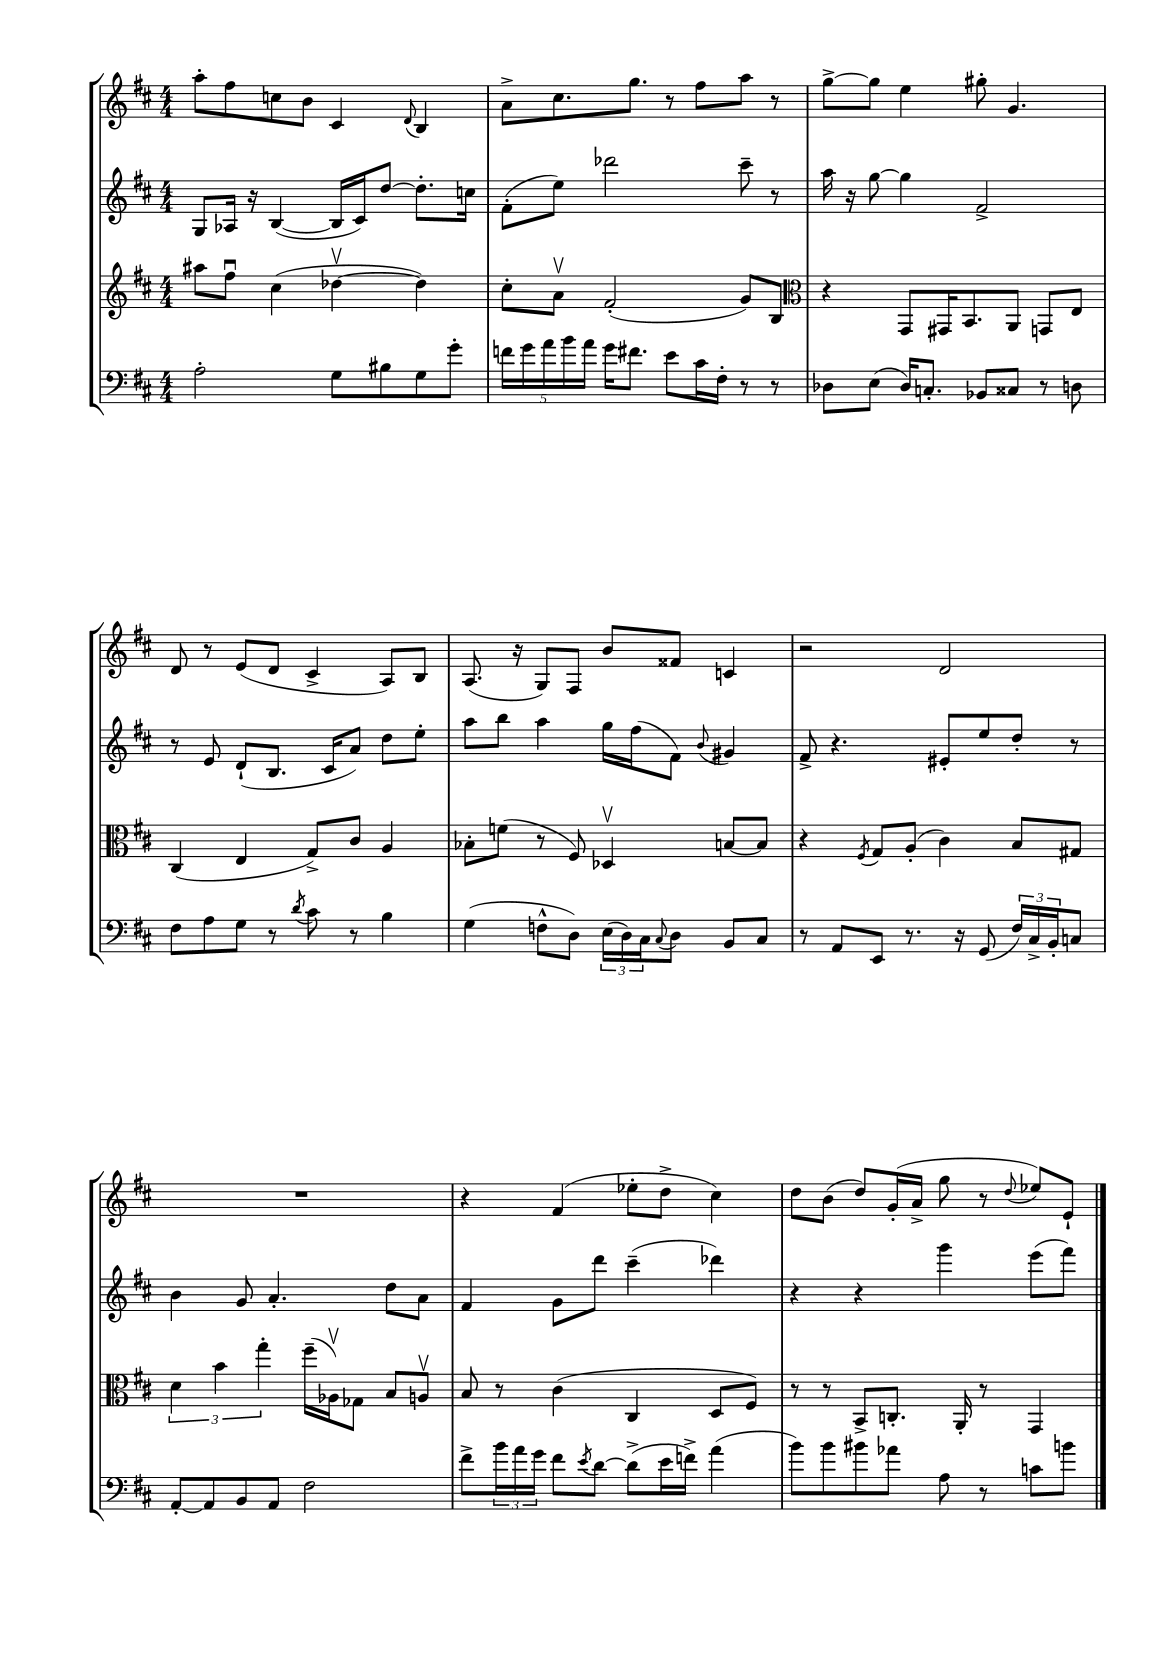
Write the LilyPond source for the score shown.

<<
\new StaffGroup <<
\new Staff = "s0" {
    \clef treble \key d \major \numericTimeSignature \time 4/4
    a''8-. fis''8 c''8 b'8 cis'4 \appoggiatura { d'8 } b4 |
    a'8-> cis''8. g''8. r8 fis''8 a''8 r8 |
    g''8~-> g''8 e''4 gis''8-. g'4. |
    d'8 r8 e'8( d'8 cis'4-> a8) b8 |
    a8.( r16 g8) fis8 b'8 fisis'8 c'4 |
    r2 d'2 |
    R1 |
    r4 fis'4( ees''8-. d''8-> cis''4) |
    d''8 b'8( d''8) g'16-.( a'16-> g''8 r8 \appoggiatura { d''8 } ees''8) e'8-! \bar "|." |
}
\new Staff = "s1" {
    \clef treble \key d \major \numericTimeSignature \time 4/4
    g8 aes16 r16 b4~( b16 cis'16) d''8~ d''8.-. c''16 |
    fis'8-.( e''8) des'''2 cis'''8-- r8 |
    a''16 r16 g''8~ g''4 fis'2-> |
    r8 e'8 d'8-!( b8. cis'16 a'8) d''8 e''8-. |
    a''8 b''8 a''4 g''16 fis''16( fis'8) \appoggiatura { b'8 } gis'4 |
    fis'8-> r4. eis'8-. e''8 d''8-. r8 |
    b'4 g'8 a'4.-. d''8 a'8 |
    fis'4 g'8 d'''8 cis'''4--( des'''4) |
    r4 r4 g'''4 e'''8( fis'''8) \bar "|." |
}
\new Staff = "s2" {
    \clef treble \key d \major \numericTimeSignature \time 4/4
    ais''8 fis''8\downbow cis''4( des''4~\upbow des''4) |
    cis''8-. a'8\upbow fis'2-.( g'8) b8 |
    \clef alto r4 g,8 gis,16 b,8. a,8 g,8 e8 |
    cis4( e4 g8->) cis'8 a4 |
    bes8-. f'8( r8 fis8) des4\upbow b8~ b8 |
    r4 \acciaccatura { fis8 } g8 a8-.( cis'4) b8 gis8 |
    \tuplet 3/2 { d'4 b'4 g''4-. } fis''16--( aes16\upbow) ges8 b8 a8\upbow |
    b8 r8 cis'4( cis4 d8 fis8) |
    r8 r8 b,8-> c8.-. a,16-. r8 g,4 \bar "|." |
}
\new Staff = "s3" {
    \clef bass \key d \major \numericTimeSignature \time 4/4
    a2-. g8 bis8 g8 g'8-. |
    \tuplet 5/4 { f'16 g'16 a'16 b'16 a'16 } g'16 fis'8. e'8 cis'16 fis16-. r8 r8 |
    des8 e8( des16) c8.-. bes,8 cisis8 r8 d8 |
    fis8 a8 g8 r8 \acciaccatura { d'8 } cis'8 r8 b4 |
    g4( f8-^ d8) \tuplet 3/2 { e16( d16) cis16 } \appoggiatura { cis8 } d8 b,8 cis8 |
    r8 a,8 e,8 r8. r16 g,8( \tuplet 3/2 { fis16) cis16-> b,16-. } c8 |
    a,8~-. a,8 b,8 a,8 fis2 |
    fis'8-> \tuplet 3/2 { b'16 a'16 g'16 } fis'8 \acciaccatura { e'8 } d'8~ d'8->( e'16 f'16->) a'4( |
    b'8) b'8 bis'8 aes'8 a8 r8 c'8 b'8 \bar "|." |
}
>>
>>
\layout { \context { \Score \remove "Bar_number_engraver" } }
